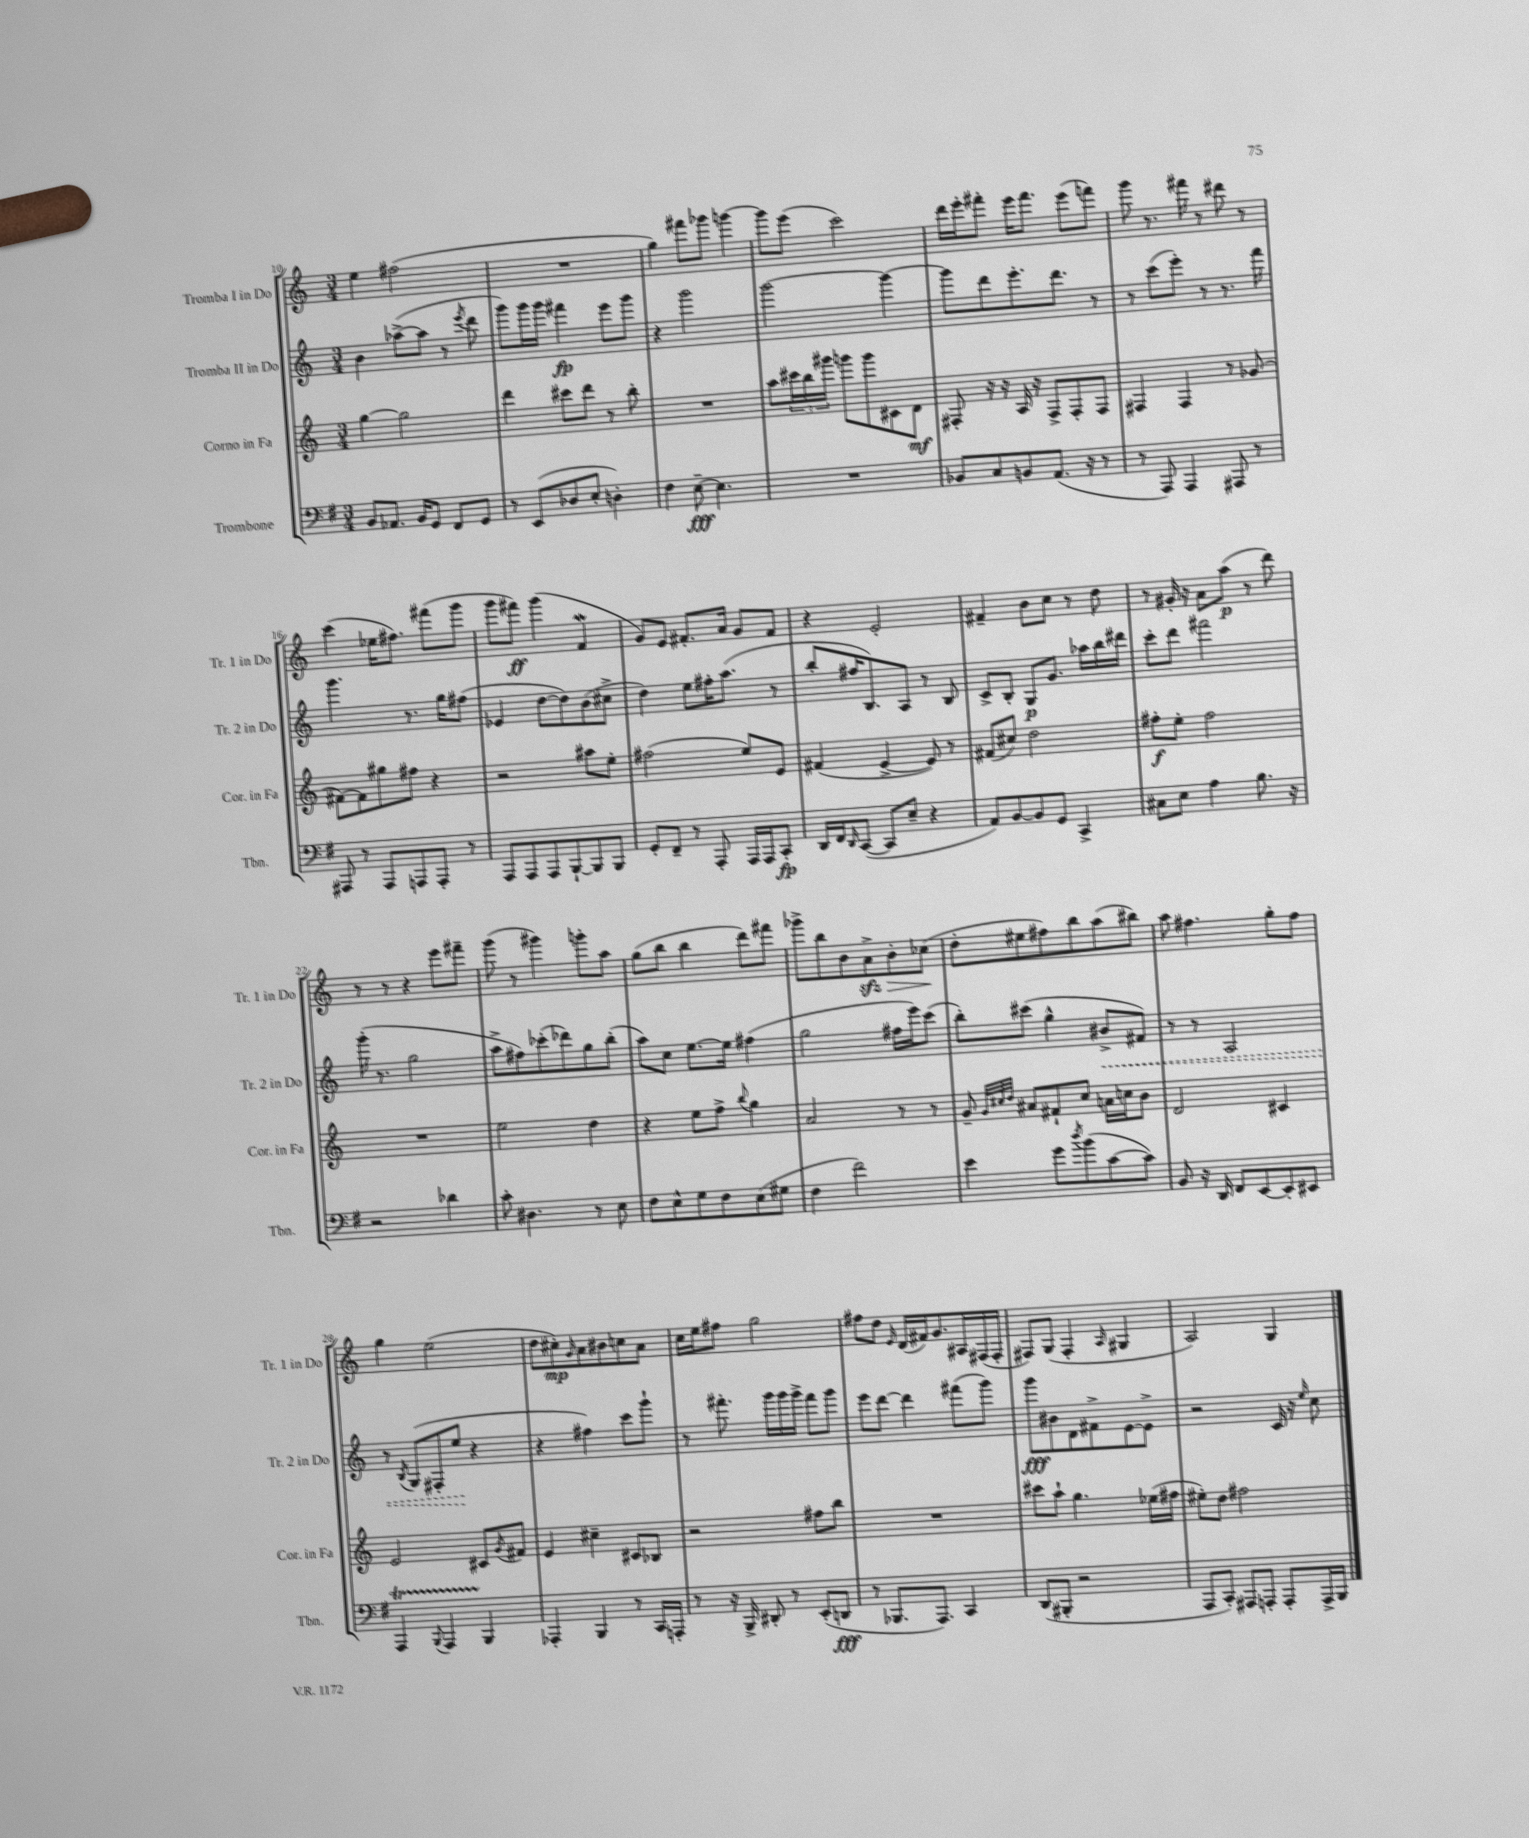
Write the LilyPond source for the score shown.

<<
\new StaffGroup <<
\new Staff = "s0" \with { instrumentName = "Tromba I in Do" shortInstrumentName = "Tr. 1 in Do" } {
    \clef treble \key c \major \numericTimeSignature \time 3/4
    e''4 fis''2( |
    R2. |
    g''4) fis'''8 ges'''8 g'''4~ |
    g'''8 e'''8( c'''2) |
    d'''16 e'''16-. fis'''8-. e'''16 fis'''8. e'''8( f'''8) |
    g'''8 r8. fis'''16 r8 dis'''8 r8 |
    c'''4( ees''16 fis''8.) fis'''8( g'''8 |
    g'''8 fis'''8\ff) g'''4( f'4\mordent |
    g'8) e'8 fis'8.-. a'16 g'8 fis'8 |
    r4 e'2-. |
    fis'4-- b'8 c''8 r8 d''8 |
    r8 gis'16-. r16 a'8 a''8\p( r8 d'''8) |
    r8 r8 r4 e'''8 fis'''8-- |
    g'''8( r8 gis'''4) g'''8-. a''8 |
    g''8( b''8 b''4 d'''8) fis'''8 |
    ges'''8-> b''8 b'8 a'8->\sfz\> b'8-. ces''8\!( |
    d''8-. eis''8 fis''8) b''8 a''8( bis''8) |
    a''8 fis''4. g''8-. fis''8 |
    g''4 e''2( |
    d''8 cis''8-.\mp) \grace { g'16 } a'8 bis'8 c''8 a'8 |
    c''16 e''16 fis''8 g''2 |
    fis''8 d''8 \grace { e'16 } d'16( fis'16) g'8. ais16 fis16( fis16-. |
    fis8) g8( fis4-. \grace { a16 } gis4 |
    a2) g4 \bar "|." |
}
\new Staff = "s1" \with { instrumentName = "Tromba II in Do" shortInstrumentName = "Tr. 2 in Do" } {
    \clef treble \key c \major \numericTimeSignature \time 3/4
    b'4 aes''8~->( aes''8 r8 \acciaccatura { e'''8 } d'''8 |
    g'''8) g'''16 g'''16 fis'''4\fp e'''8 g'''8 |
    r4 g'''2 |
    g'''2~ g'''4~ |
    g'''8 d'''8 e'''8.-. d'''8. r8 |
    r8 c'''8( e'''8-.) r8 r8. f'''16 |
    g'''4. r8. g''16 fis''8( |
    ees'4 d''8~ d''8) b'8( cis''8-> |
    d''4) e''8 fis''16-. a''8.( r8 |
    b''8-. fis''16 b8.) a8 r8 b8 |
    c'8-> b8-. g8\p g'8. aes''16 b''16 dis'''16 |
    c'''8-. d'''8 fis'''2 |
    g'''16-.( r8. g''2 |
    a''8-> fis''8) ces'''8-.( des'''8) g''8 b''8-.( |
    a''8) c''8 e''8.~ e''16 fis''4( |
    g''2 fis''16 e'''16) c'''8( |
    b''8-.) cis'''8( g''4-^ \once \override Hairpin.style = #'dashed-line bis'8->\< fis'8) |
    r8 r8 a2 |
    r8 \acciaccatura { b8 } g8( fis8-. e''8\! r4 |
    r4 fis''4) c'''8 g'''8-! |
    r8 fis'''8.-. g'''16 g'''16 g'''16-> fis'''8 g'''8 |
    e'''8 d'''8~ d'''4 fis'''8( g'''8) |
    g'''8\fff bis'8 d'8 fis'8-> e'8~ e'8-> |
    r2 c'16 r16 \grace { e''16 } c''8 \bar "|." |
}
\new Staff = "s2" \with { instrumentName = "Corno in Fa" shortInstrumentName = "Cor. in Fa" } {
    \clef treble \key c \major \numericTimeSignature \time 3/4
    g''4~ g''2 |
    d'''4 cis'''8 d'''8 r8 b''8-. |
    R2. |
    a''8 \tuplet 3/2 { cis'''16 b''16 gis'''16 } g'''8 g'''8 cis'8 d'8\mf |
    fis8-. r16 r16 a16 r16 fis8-> fis8-. fis8 |
    fis4 fis4 r8 ges'8( |
    fis'8~) fis'8 gis''8 fis''8 r4 |
    r2 ais''8 e''8-. |
    fis''2( e''8) e'8 |
    fis'4( e'4~-> e'8) r8 |
    fis'8( cis''8) d''2 |
    fis''8-.\f e''8-. fis''2 |
    R2. |
    e''2 d''4 |
    r4 e''8 f''8-> \appoggiatura { b''8 } g''4 |
    a'2 r8 r8 |
    g'8-- \grace { g'32 cis''32 d''32 } ais'8 fis'8-! cis''8 a'16 c''16 b'8 |
    d'2 cis'4 |
    e'2 cis'8 \acciaccatura { g'8 } fis'8 |
    e'4 cis''4-- cis'8 bes8 |
    r2 fis''8 b''8 |
    R2. |
    cis'''8 a''8-! g''4. ees''16( fis''16 |
    eis''8-.) d''8 fis''2 \bar "|." |
}
\new Staff = "s3" \with { instrumentName = "Trombone" shortInstrumentName = "Tbn." } {
    \clef bass \key g \major \numericTimeSignature \time 3/4
    b,8 aes,8. b,16 g,8 fis,8 g,8 |
    r8 e,8( des8 e8-. d4-.) |
    fis4 e8~--\fff e4. |
    R2. |
    bes,8 c8 b,8 a,8.( r16 r8 |
    r8 a,,8) a,,4 ais,,8 r8 |
    ais,,8 r8 ais,,8 a,,8 a,,8-. r8 |
    a,,8 a,,8 a,,8 b,,8~-! b,,8 b,,8 |
    g,8-. fis,8-- r8 a,,8-. a,,16 a,,16 c,8-.\fp |
    d,16 fis,16 \grace { d,16 } c,8~( c,8 e8-- r4 |
    a,8) b,8~ b,8 g,8 c,4-> |
    cis8 e8 a4 b8. r16 |
    r2 des'4 |
    c'8-. dis4. r8 e8 |
    fis8 e8-^ g8 fis8 e8( gis8 |
    fis4 fis'2) |
    e'4 g'8 \acciaccatura { d''8 } b'8( c'8~ c'8) |
    b,8 r16 d,16 fis,8 e,8~ e,8-. eis,8 |
    a,,4\startTrillSpan \appoggiatura { b,,8 } a,,4 b,,4\stopTrillSpan |
    aes,,4-. b,,4 r8 c,16 a,,16-. |
    r8 r16 b,,16-> dis,8-. r8 e,8-.( d,8\fff |
    r8 bes,,8. a,,8.) c,4 |
    d,8( bis,,8-. r2 |
    a,,8 c,8-.) ais,,8 a,,8-. a,,8-. a,,16-> b,,16 \bar "|." |
}
>>
>>
\layout { \context { \Score currentBarNumber = #10 } }
